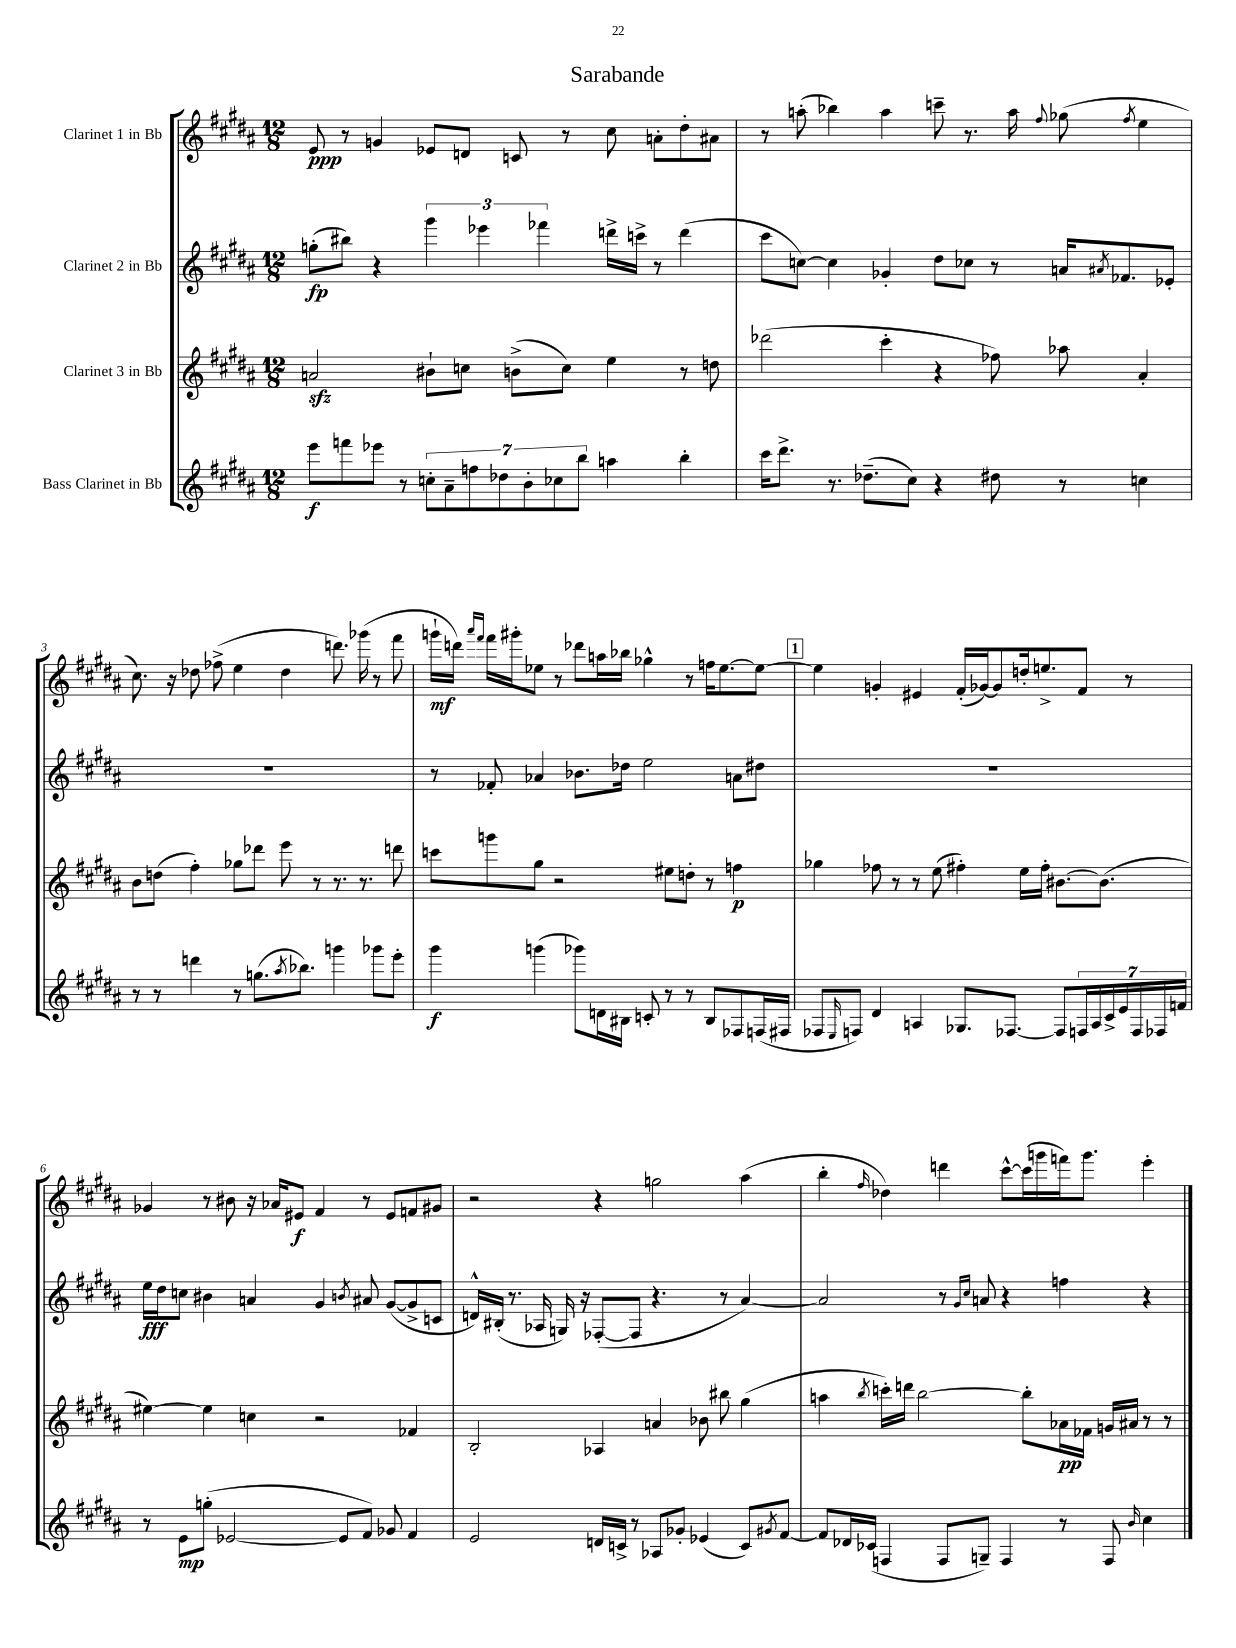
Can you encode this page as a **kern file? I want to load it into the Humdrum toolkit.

**kern	**kern	**kern	**kern
*staff4	*staff3	*staff2	*staff1
*clefG2	*clefG2	*clefG2	*clefG2
*k[f#c#g#d#a#]	*k[f#c#g#d#a#]	*k[f#c#g#d#a#]	*k[f#c#g#d#a#]
*M12/8	*M12/8	*M12/8	*M12/8
8eee\L	2a/	(8gg'\L	8e/
8fff\	.	8bb#\J)	8r
8eee-\J	.	4r	4g/
8r	.	.	.
14cc'\L	8b#`\L	6ggg#\	8e-/L
14a#~\	.	.	.
.	8cc\J	.	8d/J
14ff\	.	.	.
.	.	6eee-\	.
14dd-\	.	.	.
.	(8b^\L	.	8c/
14b'\	.	.	.
.	.	6fff-\	.
14cc-\	.	.	.
.	8cc\J)	.	8r
14bb\J	.	.	.
4aa\	4ee\	16ddd^\LL	8cc#\
.	.	16ccc^\JJ	.
.	.	8r	8a'\L
4bb'\	8r	(4ddd\	8dd#'\
.	8dd\	.	8a#\J
=	=	=	=
16ccc#\LK	(2ddd-\	8ccc#\L	8r
8.ddd#^\J	.	.	.
.	.	[8cc\J)	(8aa'\
8.r	.	4cc\]	4bb-\)
(8.dd-~\L	.	.	.
.	4ccc#'\	4g-'/	4aa\
8cc#\J)	.	.	.
4r	4r	8dd#\L	8ccc~\
.	.	8cc-\J	8.r
8dd#\	8ff-\)	8r	.
.	.	.	16aa\
.	.	.	8qqff#/
8r	8aa-\	16a/LK	(8gg-\
.	.	8qa#/	.
.	.	8.f-/	.
.	.	.	8qff#/
4cc\	4a#'/	.	4ee\
.	.	8e-'/J	.
=	=	=	=
8r	8b\L	1.r	8.cc#\)
8r	(8dd\J	.	.
.	.	.	16r
4ddd\	4ff#'\)	.	8dd-\
.	.	.	(8ff-^\
8r	8gg-\L	.	4ee\
(8.gg\L	8ddd-\J	.	.
.	8eee\	.	4dd-\
8qaa#/	.	.	.
8.bb-\J)	.	.	.
.	8r	.	.
4ggg\	8.r	.	8.ddd\)
.	8.r	.	(16ggg-\
8ggg-\L	.	.	8r
8eee'\J	8ddd\	.	8fff#\
=	=	=	=
4ggg#\	8ccc\L	8r	16ggg`\LL
.	.	.	16ddd\JJ)
.	.	.	16qqaaa#/LL
.	.	.	16qqfff#/JJ
.	8ggg\	8f-'/	16fff#\LL
.	.	.	16ggg#'\J
(4ggg\	8gg#\J	4a-/	8ee-\J
.	2r	.	8r
8ggg-\L)	.	8.b-\L	8ddd-\L
16d\L	.	.	16aa\L
16B#\JJ	.	16dd-\Jk	16bb-\JJ
8c'/	.	2ee\	4gg-^^\
8r	8ee#\L	.	.
8r	8dd'\J	.	8r
8B#/L	8r	.	16ff\LK
.	.	.	[8.ee-\
8F-/	4ff\	8a\L	.
(16F/L	.	8dd#\J	8ee-\_J
16F#/JJ	.	.	.
=	=	=	=
8F-/L	4gg-\	1.r	4ee-\]
16qqE/	.	.	.
8F/J)	.	.	.
4d#/	8ff-\	.	4g'/
.	8r	.	.
4A/	8r	.	4e#/
.	(8ee\	.	.
8.G-/L	4ff#'\)	.	(16f#'/LL
.	.	.	[16g-/J)
.	.	.	8g-/]
[8.F-/J	.	.	.
.	16ee\LL	.	16dd'/k
.	16ff#'\JJ	.	8.ee^/
8F-/]L	[8.b#\L	.	.
28F/L	.	.	8f#/J
28A/	.	.	.
.	(8.b#\]J	.	.
28c#^/	.	.	.
28e/	.	.	.
.	.	.	8r
28F/	.	.	.
28F-/	.	.	.
28f/JJ	.	.	.
=	=	=	=
8r	[4ee#\)	16ee\LL	4g-/
.	.	16dd#\J	.
8e\L	.	8cc\J	.
(8gg'\J	4ee#\]	4b#\	8r
[2e-/	.	.	8b#\
.	4cc\	4a/	16r
.	.	.	16a-/LK
.	.	.	8e#/J
.	2r	4g#/	4f#/
8e-/]L	.	.	.
.	.	8qb/	.
8f#/J)	.	8a#/	8r
8g-/	.	([8g#/L	8e#/L
4f#/	4f-/	8g#^/]	8f/
.	.	8c/J	8g#/J
=	=	=	=
2e/	2B'/	16d^^/LL)	2r
.	.	(16B#'/JJ	.
.	.	8.r	.
.	.	16A-/	.
.	.	16G/)	.
.	.	16r	.
16d/LL	4A-/	([8F-'/L	4r
16c^/JJ	.	.	.
8r	.	8F-/]J	.
8A-/L	4a/	4.r	2gg\
8g-'/J	.	.	.
(4e-/	8b-\	.	.
.	8bb#\	8r	.
8c/L)	(4gg#\	[4a#/)	(4aa#\
8qg#/	.	.	.
[8f#/J	.	.	.
=	=	=	=
8f#/]L	4aa\	2a#/]	4bb'\
16d-/L	.	.	.
(16c-/JJ	.	.	.
.	8qbb/	.	16qqff#/
4F/	16ccc'\LL)	.	4dd-\)
.	16ddd\JJ	.	.
.	[2bb\	.	.
8F/L	.	8r	4ddd\
.	.	16qqg#/LL	.
.	.	16qqcc#/JJ	.
8G~/J)	.	8a/	.
4F/	.	4r	[8ccc#^^\L
.	8bb'\]L	.	(16ccc#\]L
.	.	.	16ggg\
8r	16a-\L	4ff\	16fff\J)
.	16f-\JJ	.	8.ggg\J
8F/	16g/LL	.	.
.	16a#/JJ	.	.
16qqb/	.	.	.
4cc#\	8r	4r	4eee'\
.	8r	.	.
==	==	==	==
*-	*-	*-	*-
